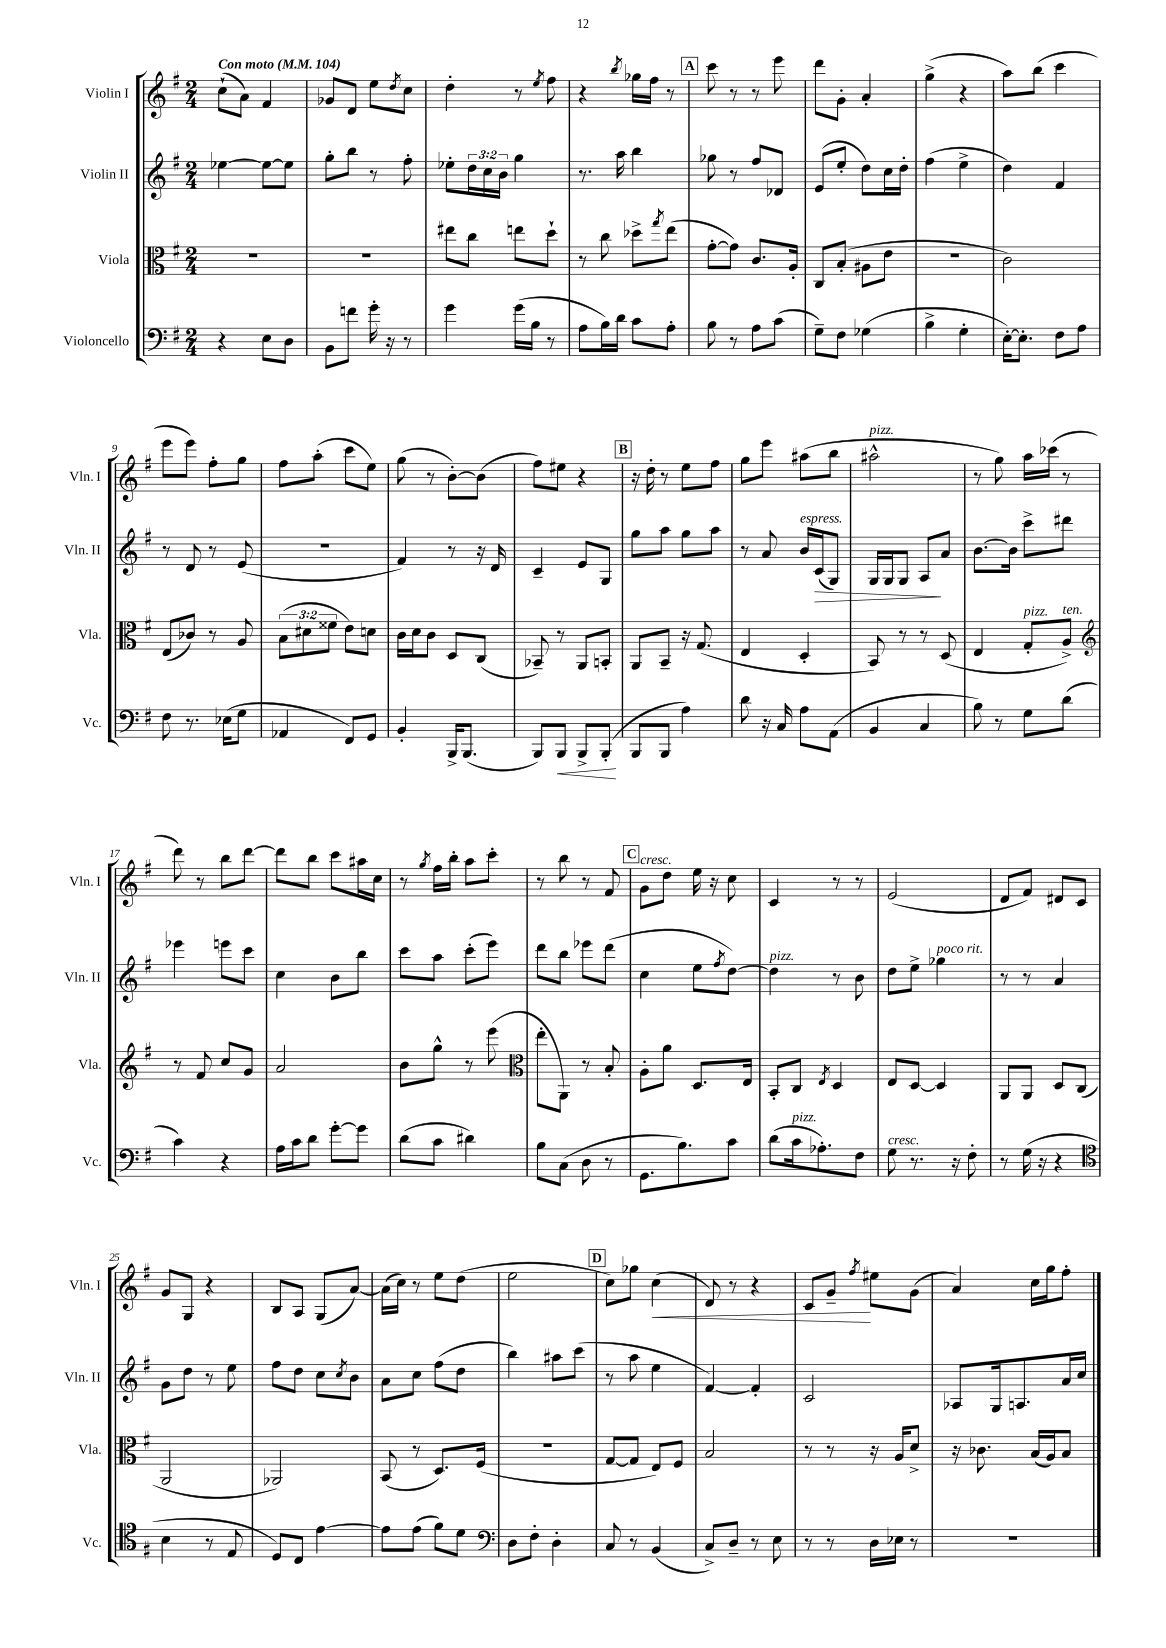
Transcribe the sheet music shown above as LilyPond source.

<<
\new StaffGroup <<
\new Staff = "s0" \with { instrumentName = "Violin I" shortInstrumentName = "Vln. I" } {
    \clef treble \key g \major \numericTimeSignature \time 2/4 \tempo "Con moto" 4 = 104
    c''8-!( a'8) fis'4 |
    ges'8 d'8 e''8 \acciaccatura { d''8 } c''8 |
    d''4-. r8 \acciaccatura { e''8 } fis''8 |
    r4 \acciaccatura { b''8 } ges''16 fis''16 r8 |
    \mark \markup { \box "A" } c'''8 r8 r8 e'''8 |
    d'''8 g'8-. a'4-. |
    g''4->( r4 |
    a''8) b''8( c'''4 |
    e'''8 e'''8) fis''8-. g''8 |
    fis''8 a''8-.( c'''8 e''8) |
    g''8( r8 b'8~-.) b'8( |
    fis''8) eis''8 r4 |
    \mark \markup { \box "B" } r16 d''16-. r8 e''8 fis''8 |
    g''8 e'''8 ais''8( b''8 |
    ais''2-^^\markup { \italic "pizz." } |
    r8 g''8) a''16 ces'''16( r8 |
    d'''8) r8 b''8 d'''8~ |
    d'''8 b''8 c'''8 ais''16 c''16 |
    r8 \acciaccatura { g''8 } fis''16 b''16-. a''8 c'''8-. |
    r8 b''8 r8 fis'8 |
    \mark \markup { \box "C" } g'8^\markup { \italic "cresc." } d''8 e''16 r16 c''8 |
    c'4 r8 r8 |
    e'2( |
    d'8 fis'8) dis'8 c'8 |
    g'8 g8 r4 |
    b8 a8 g8( a'8~) |
    a'16( c''16) r8 e''8 d''8( |
    e''2 |
    \mark \markup { \box "D" } c''8) ges''8 c''4\<( |
    d'8) r8 r4 |
    c'8 g'8--\! \acciaccatura { fis''8 } eis''8 g'8( |
    a'4) c''16 g''16 fis''8-. \bar "|." |
}
\new Staff = "s1" \with { instrumentName = "Violin II" shortInstrumentName = "Vln. II" } {
    \clef treble \key g \major \numericTimeSignature \time 2/4 \override Staff.TupletNumber.text = #tuplet-number::calc-fraction-text
    ees''4~ ees''8~ ees''8 |
    g''8-. b''8 r8 fis''8-. |
    ees''8-. \tuplet 3/2 { d''16 c''16 b'16 } g''4 |
    r8. a''16 b''4 |
    \mark \markup { \box "A" } ges''8 r8 fis''8 des'8 |
    e'8( e''8-. d''8) c''16 d''16-. |
    fis''4( e''4-> |
    d''4) fis'4 |
    r8 d'8 r8 e'8( |
    r2 |
    fis'4) r8 r16 d'16 |
    c'4-- e'8 g8 |
    \mark \markup { \box "B" } g''8 a''8 g''8 a''8 |
    r8 a'8 b'16^\markup { \italic "espress." } c'16\>( g8) |
    g16 g16 g8 a8\! a'8 |
    b'8.~ b'16 c'''8-> dis'''8 |
    ees'''4 e'''8 c'''8 |
    c''4 b'8 b''8 |
    c'''8 a''8 c'''8-.( e'''8) |
    d'''8 b''8 ees'''8 d'''8( |
    \mark \markup { \box "C" } c''4 e''8 \acciaccatura { fis''8 } d''8~) |
    d''4^\markup { \italic "pizz." } r8 b'8 |
    d''8 e''8-> ges''4^\markup { \italic "poco rit." } |
    r8 r8 a'4 |
    g'8 d''8 r8 e''8 |
    fis''8 d''8 c''8 \acciaccatura { c''8 } b'8 |
    a'8 c''8 fis''8( d''8 |
    b''4) ais''8 c'''8( |
    \mark \markup { \box "D" } r8 a''8 e''4 |
    fis'4~) fis'4-. |
    c'2 |
    aes8 g16 a8. a'16 c''16 \bar "|." |
}
\new Staff = "s2" \with { instrumentName = "Viola" shortInstrumentName = "Vla." } {
    \clef alto \key g \major \numericTimeSignature \time 2/4 \override Staff.TupletNumber.text = #tuplet-number::calc-fraction-text
    R2 |
    R2 |
    eis''8 c''8 e''8 d''8-! |
    r8 c''8 des''8-> \acciaccatura { g''8 } e''8( |
    \mark \markup { \box "A" } g'8~-. g'8) c'8. a16-. |
    c8 b8-.( ais8 e'8 |
    R2 |
    c'2) |
    e8( ces'8) r8 a8 |
    \tuplet 3/2 { b8( dis'8 fisis'8 } e'8) d'8 |
    c'16 d'16 c'8 d8 c8( |
    bes,8--) r8 a,8 b,8-. |
    \mark \markup { \box "B" } a,8 b,8-- r16 g8.( |
    e4 d4-. |
    b,8) r8 r8 d8( |
    e4 g8-.^\markup { \italic "pizz." } a8->^\markup { \italic "ten." }) |
    \clef treble r8 fis'8 c''8 g'8 |
    a'2 |
    b'8 g''8-^ r8 e'''8( |
    \clef alto e''8-. a,8) r8 b8-. |
    \mark \markup { \box "C" } a8-. a'8 d8. e16 |
    b,8-. c8 \acciaccatura { e8 } d4 |
    e8 d8~ d4 |
    a,8 a,8 d8 c8( |
    a,2 |
    aes,2) |
    b,8( r8 d8.) fis16( |
    R2 |
    \mark \markup { \box "D" } g8~ g8 e8) fis8 |
    b2 |
    r8 r8 r16 a16 d'8-> |
    r16 ces'8. b16( a16) b8 \bar "|." |
}
\new Staff = "s3" \with { instrumentName = "Violoncello" shortInstrumentName = "Vc." } {
    \clef bass \key g \major \numericTimeSignature \time 2/4
    r4 e8 d8 |
    b,8 f'8 g'16-. r16 r8 |
    g'4 g'16( b16 r8 |
    a8 b16) d'16 c'8 a8-. |
    \mark \markup { \box "A" } b8 r8 a8 c'8( |
    g8--) fis8 ges4( |
    b4-> g4-. |
    e16~-.) e8.-. fis8 a8 |
    fis8 r8. ees16( g8 |
    aes,4 fis,8) g,8 |
    b,4-. b,,16-> b,,8.( |
    b,,8) b,,8\< b,,8-> b,,8-.\!( |
    \mark \markup { \box "B" } b,,8 b,,8 a4) |
    d'8 r16 c16 a8 a,8( |
    b,4 c4 |
    b8) r8 g8 d'8( |
    c'4) r4 |
    a16 c'16 d'8 g'8~-. g'8 |
    d'8( c'8 dis'4) |
    b8 c8( d8 r8 |
    \mark \markup { \box "C" } g,8. b8.) c'8 |
    d'8( c'16^\markup { \italic "pizz." } aes8.-.) fis8 |
    g8^\markup { \italic "cresc." } r8. r16 fis8-. |
    r8 g16( r16 r4 |
    \clef tenor b4 r8 e8 |
    d8) c8 e'4~ |
    e'8 e'8( fis'8) d'8 |
    \clef bass d8 fis8-. d4-. |
    \mark \markup { \box "D" } c8 r8 b,4( |
    c8->) d8-- r8 e8 |
    r8 r8 d16 ees16 r8 |
    r2 \bar "|." |
}
>>
>>
